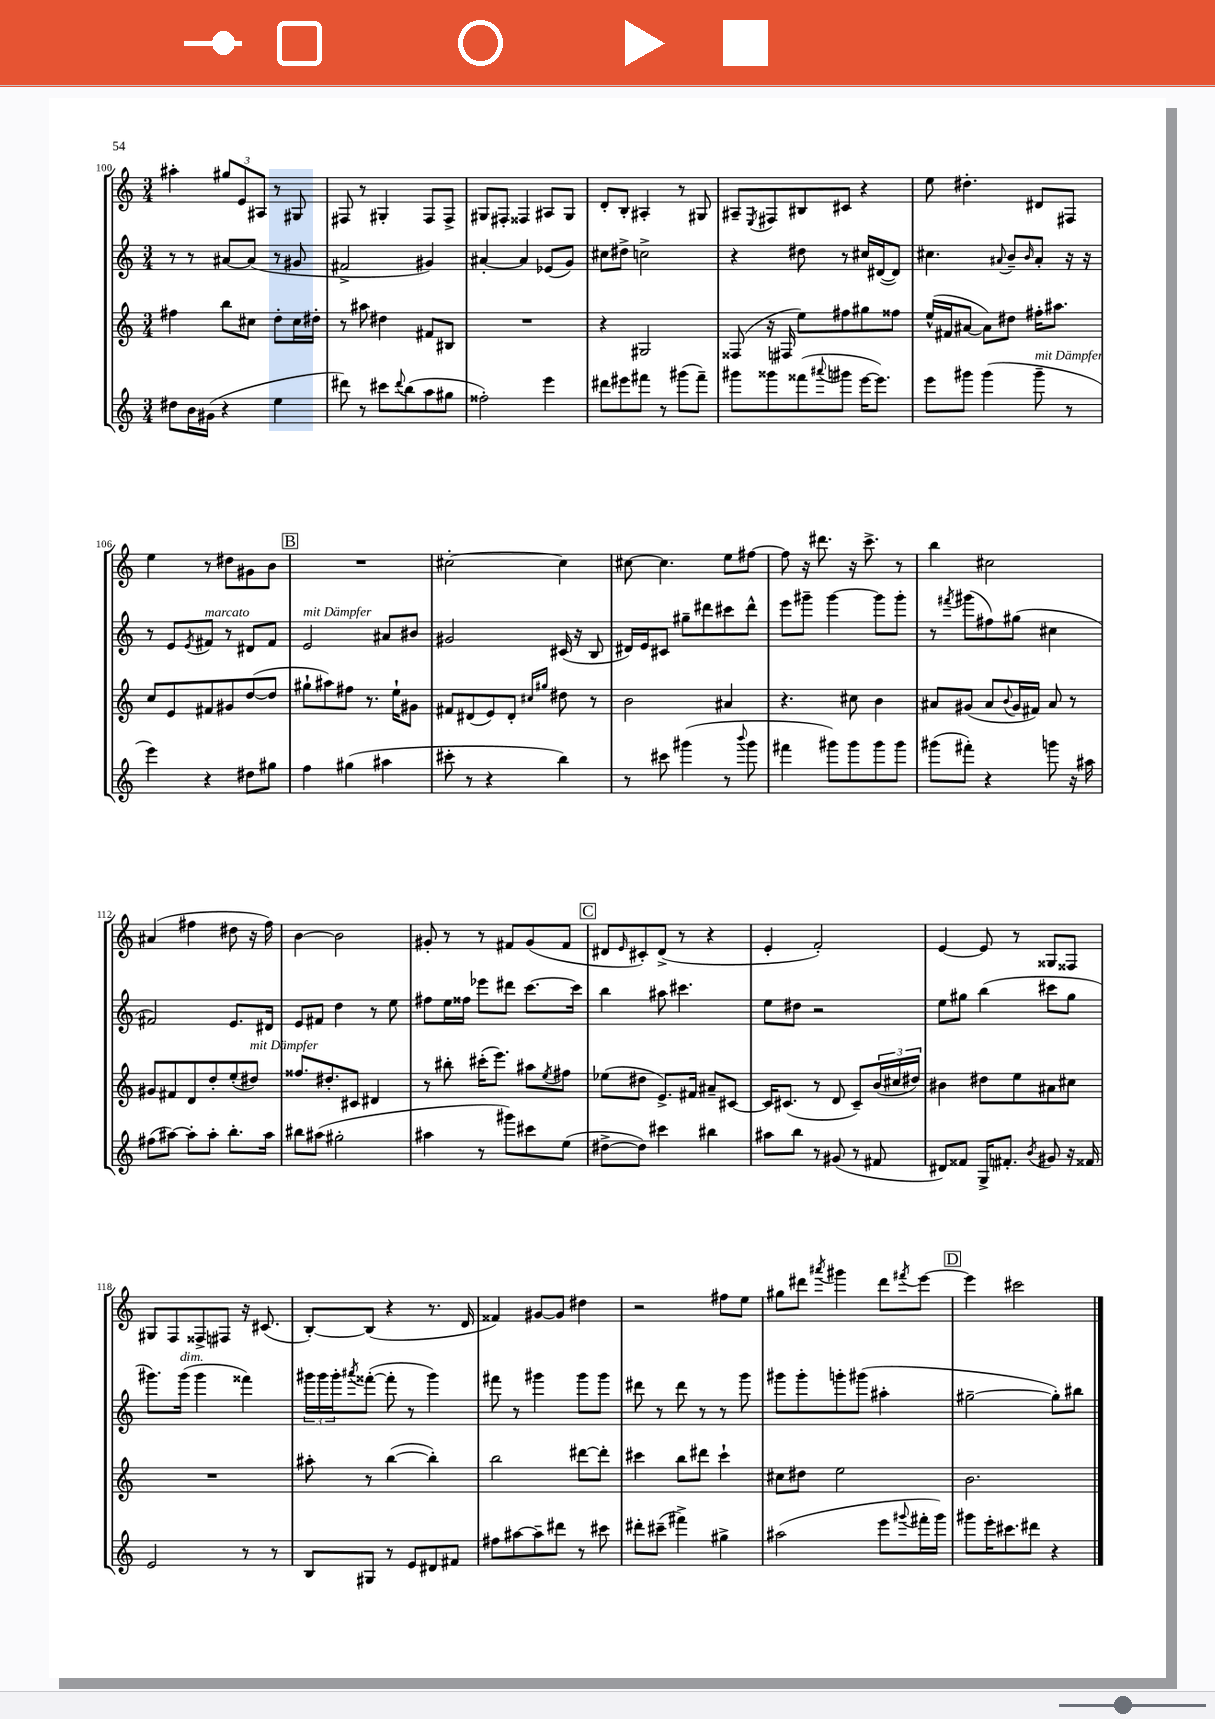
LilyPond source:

<<
\new StaffGroup <<
\new Staff = "s0" {
    \clef treble \key c \major \numericTimeSignature \time 3/4
    ais''4-. \tuplet 3/2 { gis''8 e'8 ais8 } r8 gis8 |
    fis8 r8 gis4-. fis8 fis8-> |
    gis8 fis8-. fisis4 ais8 gis8 |
    d'8-. b8-. ais4-. r8 gis8 |
    ais8-- \acciaccatura { e8 } fis8 bis8 cis'8 r4 |
    e''8 dis''4.-. dis'8 fis8 |
    e''4 r8 dis''8 gis'8 b'8 |
    \mark \markup { \box "B" } R2. |
    cis''2~-. cis''4 |
    cis''8~ cis''4. e''8 fis''8~ |
    fis''8 r16 dis'''8. r16 c'''8.-> r8 |
    b''4 cis''2 |
    ais'4( fis''4 dis''8 r16 fis''16) |
    b'4~ b'2 |
    gis'8-. r8 r8 fis'8 gis'8( fis'8 |
    \mark \markup { \box "C" } dis'8 \grace { e'16 } cis'8-.) dis'8->( r8 r4 |
    e'4-. f'2-.) |
    e'4~ e'8 r8 gisis8 fisis8 |
    gis8 f8 fisis8-> fis8 r16 cis'8.( |
    b8~-.) b8( r4 r8. d'16 |
    fisis'4) gis'8~ gis'8 dis''4 |
    r2 fis''8 e''8 |
    gis''8 dis'''8 \acciaccatura { ais'''8 } gis'''4 dis'''8 \acciaccatura { fis'''8 } e'''8~ |
    \mark \markup { \box "D" } e'''4 cis'''2 \bar "|." |
}
\new Staff = "s1" {
    \clef treble \key c \major \numericTimeSignature \time 3/4
    r8 r8 ais'8~ ais'8( r8 gis'8 |
    fis'2-> gis'4) |
    ais'4~-. ais'4 ees'8( g'8) |
    cis''8 dis''8-> c''2-> |
    r4 dis''8 r8 cis''16 dis'16~( dis'8) |
    cis''4. \appoggiatura { ais'8 } b'8-- \grace { b'16 } ais'8-. r16 r16 |
    r8 e'8 \acciaccatura { e'8 } fis'8^\markup { \italic "marcato" } r8 dis'8 fis'8 |
    \mark \markup { \box "B" } e'2^\markup { \italic "mit Dämpfer" } ais'8 bis'8 |
    gis'2 cis'16( r16 b8 |
    dis'16) e'16 cis'8 gis''8-- dis'''8 cis'''8 dis'''8-^ |
    e'''8 gis'''8-- gis'''4~ gis'''8 gis'''8-. |
    r8 \acciaccatura { fis'''8 } gis'''8( fis''8) gis''8( cis''4 |
    fis'2) e'8. dis'16 |
    e'8 fis'8 d''4 r8 e''8 |
    fis''8 e''16 fisis''16 ees'''8 dis'''8 c'''8.~ c'''16 |
    \mark \markup { \box "C" } b''4 ais''8 cis'''4. |
    e''8 dis''8 r2 |
    e''8 gis''8 b''4( cis'''8 gis''8 |
    gis'''8.) gis'''16^\markup { \italic "dim." }( gis'''4 fisis'''4) |
    \tuplet 3/2 { gis'''16 gis'''16 gis'''16-. } \acciaccatura { ais'''8 } fisis'''8~-.( fisis'''8-. r8 gis'''4) |
    fis'''8 r8 gis'''4 gis'''8 gis'''8 |
    dis'''8 r8 dis'''8 r8 r8 g'''8 |
    gis'''8 gis'''8-. g'''8-. gis'''8( ais''4-. |
    \mark \markup { \box "D" } gis''2~-- gis''8-.) bis''8 \bar "|." |
}
\new Staff = "s2" {
    \clef treble \key c \major \numericTimeSignature \time 3/4
    fis''4 b''8 cis''8 d''8-. cis''16 dis''16-. |
    r8 ais''8 dis''4 fis'8 bis8 |
    R2. |
    r4 gis2 |
    fisis8( r16 fis16 e''8) fis''8 gis''8 fisis''8 |
    e''16-^( fis'16 ais'8~ ais'8) dis''8 fis''16-. ais''8. |
    c''8 e'8 fis'8 gis'8 d''8~( d''8 |
    \mark \markup { \box "B" } gis''8-! ais''8) fis''8 r8. e''16-! gis'8 |
    fis'8 dis'8( e'8) dis'8-. \grace { cis''16 gis''16 } dis''8 r8 |
    b'2 ais'4 |
    r4. cis''8 b'4 |
    ais'8 gis'8( ais'8 \appoggiatura { b'8 } gis'16 fis'16) ais'8 r8 |
    gis'8 fis'8 d'8 d''8-. e''8-.( dis''8^\markup { \italic "mit Dämpfer" }) |
    fisis''8. dis''8.-. cis'8 dis'4 |
    r8 bis''8-. cis'''16-.( e'''8.) ais''8 \acciaccatura { e''8 } fis''8 |
    \mark \markup { \box "C" } ees''8( dis''8 e'8.->) fis'16 ais'8-- cis'8~ |
    cis'16 cis'8.( r8 d'8 cis'8--) \tuplet 3/2 { b'16( cis''16 dis''16) } |
    bis'4 dis''8 e''8 ais'8 cis''8 |
    R2. |
    ais''8-. r8 b''4~( b''4-.) |
    b''2 dis'''8~ dis'''8-. |
    cis'''4 b''8 dis'''8 cis'''4-! |
    cis''8 dis''8 e''2 |
    \mark \markup { \box "D" } b'2. \bar "|." |
}
\new Staff = "s3" {
    \clef treble \key c \major \numericTimeSignature \time 3/4
    dis''8 b'16 gis'16( r4 e''4 |
    dis'''8) r8 cis'''8 \appoggiatura { dis'''8 } b''8( a''8 gis''8 |
    fisis''2-.) e'''4 |
    dis'''8 eis'''8 fis'''8 r8 gis'''8( fis'''8--) |
    gis'''8 gisis'''8 fisis'''8( \appoggiatura { ais'''8 } gis'''8 e'''16~ e'''8.) |
    e'''8 gis'''8 gis'''4( gis'''8--^\markup { \italic "mit Dämpfer" } r8 |
    e'''4) r4 dis''8 gis''8 |
    \mark \markup { \box "B" } f''4 gis''4( ais''4 |
    cis'''8-. r8 r4 b''4) |
    r8 cis'''8 gis'''4( r8 \appoggiatura { b'''8 } gis'''8 |
    fis'''4 gis'''8) gis'''8 gis'''8 gis'''8 |
    gis'''8( fis'''8-.) r4 g'''8 r16 ais''16 |
    fis''8( ais''8~) ais''8-. ais''8-. b''8.-. ais''16 |
    bis''8 ais''8( gis''2-. |
    ais''4 r8 gis'''8) cis'''8 e''8( |
    \mark \markup { \box "C" } dis''8~-> dis''8) cis'''4 bis''4 |
    ais''8 b''8 r8 gis'8( r8 fis'8 |
    dis'8) fisis'8 g16-> fis'8.-. \acciaccatura { b'8 } gis'8 r16 fisis'16 |
    e'2 r8 r8 |
    b8 gis8 r8 e'8 dis'8 fis'8 |
    fis''8 ais''8~ ais''8-- dis'''8 r8 cis'''8 |
    dis'''8-. cis'''8--( fis'''4->) gis''4-> |
    ais''2( e'''8 \appoggiatura { gis'''8 } fis'''16-. gis'''16) |
    \mark \markup { \box "D" } gis'''8 e'''16-. cis'''8. dis'''8 r4 \bar "|." |
}
>>
>>
\layout { \context { \Score currentBarNumber = #100 } }
